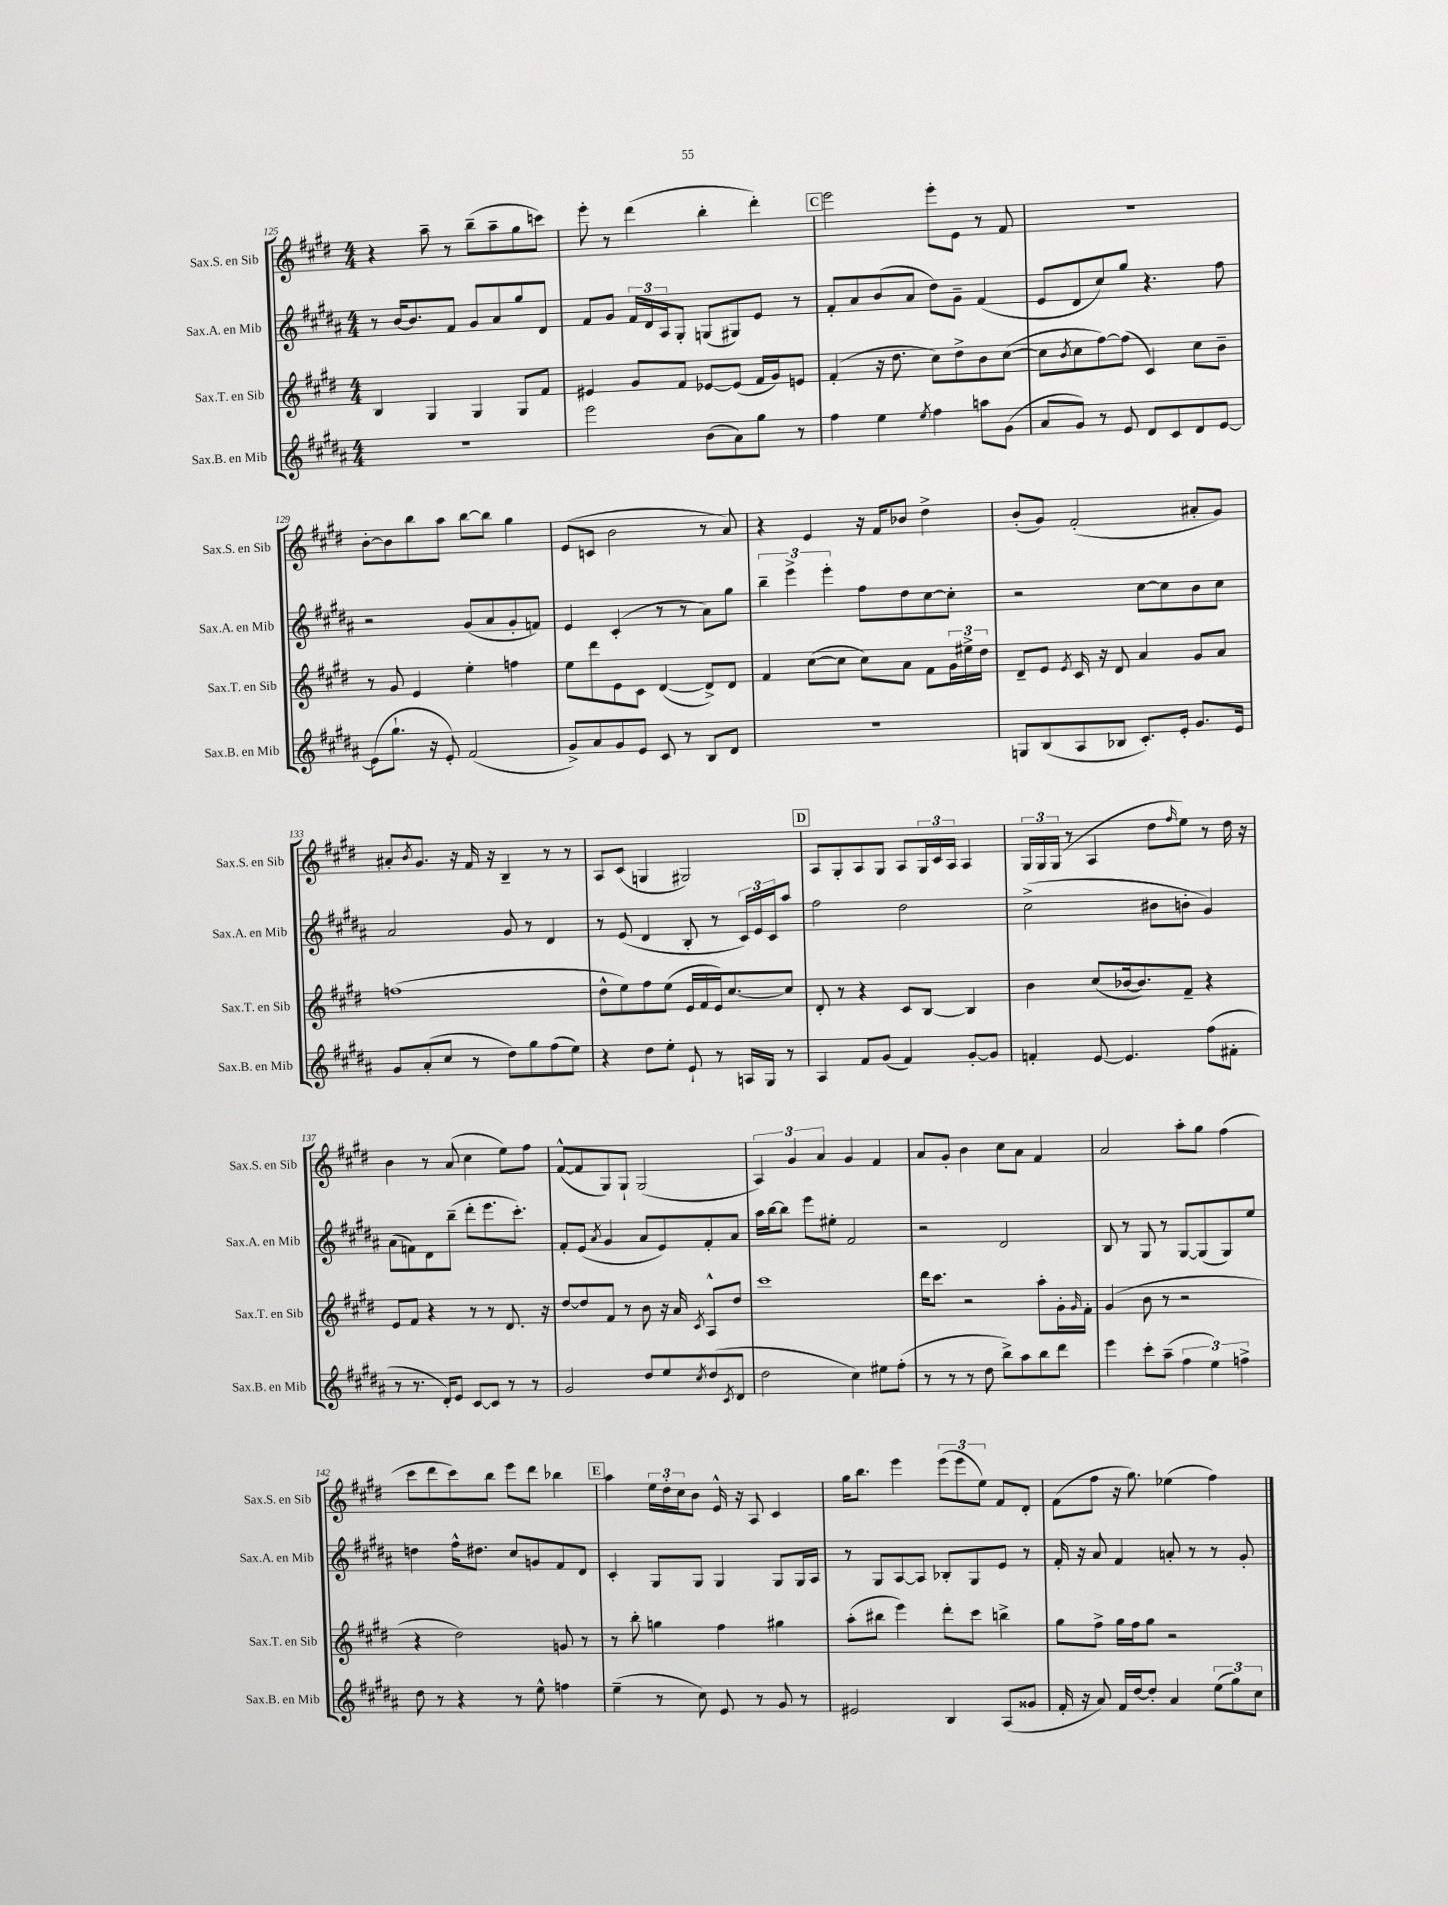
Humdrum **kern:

**kern	**kern	**kern	**kern
*staff4	*staff3	*staff2	*staff1
*clefG2	*clefG2	*clefG2	*clefG2
*k[f#c#g#d#a#]	*k[f#c#g#d#]	*k[f#c#g#d#a#]	*k[f#c#g#d#]
*M4/4	*M4/4	*M4/4	*M4/4
1r	4B	8r	4r
.	.	[16b	.
.	.	8.b]	.
.	4G#	.	8aa~
.	.	8f#	8r
.	4G#	8g#	(8bb~
.	.	8a#	8aa~
.	8G#	8gg#	8gg#
.	8f#	8d#	8ccc)
=	=	=	=
2eee	4e#	8f#	8eee'
.	.	8g#	8r
.	8g#	24f#	(4ddd#
.	.	24d#	.
.	.	24A#	.
.	8f#	8G#'	.
(8b	[8e-	(8G	4bb'
8a#)	(8e-]	8G#)	.
8gg#	16f#	8e	4ddd#')
.	16g#)	.	.
8r	8e	8r	.
=	=	=	=
4ff#	(4f#'	8f#'	2eee
.	.	8a#	.
4ee	16r	(8b	.
.	8.dd#	.	.
.	.	8a#	.
8qee	.	.	.
4ff#	8cc#)	8dd#)	8eee'
.	8dd#^	8g#~	8e
8aa	8b	(4f#	8r
(8g#	([8cc#	.	8f#
=	=	=	=
8a#	8cc#]	8e	1r
.	8qb	.	.
8g#)	8cc#	8d#	.
8r	[8ff#)	8cc#)	.
8e	(8ff#]	8gg#	.
8d#	4c#)	4.r	.
8c#	.	.	.
8d#	8cc#	.	.
[8e	8b~	8ff#	.
=	=	=	=
(8e]	8r	2r	[8b'
8.gg#`	8g#	.	8b]
.	4e	.	8bb
16r	.	.	.
8e')	.	.	8aa
(2f#	4ee'	(8g#	[8bb
.	.	8a#	8bb]
.	4ff	8g#'	4gg#
.	.	8f)	.
=	=	=	=
8g#^)	8ee	4e	(8e
8a#	8ddd#	.	8c
8g#	8e	(4c#'	2b
8e	8c#	.	.
8c#	([4d#	8r	.
8r	.	8r	.
8B	8d#^])	8a#)	8r
8d#	8d#	8gg#	8a)
=	=	=	=
1r	4f#	6bb~	4r
.	.	6eee^	.
.	([8cc#	.	4e
.	.	6eee'	.
.	8cc#]	.	.
.	8cc#)	8ff#	16r
.	.	.	16f#
.	8a	8dd#	8b-
.	8f#	[8cc#	4dd#^
.	24g#	8cc#']	.
.	24ee#^	.	.
.	24dd#	.	.
=	=	=	=
8G	8d#~	2r	(8b'
(8B	8e	.	8g#)
.	8qe	.	.
8A#	16c#	.	(2f#'
.	16r	.	.
8B-	8d#	.	.
8.c#')	4a	[8cc#	.
.	.	8cc#]	.
16e'	.	.	.
8.g#	8g#	8b	8a#'
.	8a	8cc#	8g#)
16e	.	.	.
=	=	=	=
8g#	(1ff	2a#	8a#'
.	.	.	8qb
(8a#'	.	.	8.g#
8cc#	.	.	.
.	.	.	16r
8r	.	.	16f#
.	.	.	16r
8dd#)	.	8g#	4B~
8gg#	.	8r	.
(8ff#	.	4d#	8r
8ee)	.	.	8r
=	=	=	=
4r	8dd#^^	8r	8A
.	8ee)	(8e	(8c#
8dd#	8ff#	4d#	4G
8ee'	(8ee	.	.
8e`	16e	8B'	2G#)
.	16f#	.	.
8r	16e)	8r	.
.	[8.cc#	.	.
16A	.	24c#)	.
.	.	24e	.
16G#	.	.	.
.	.	24c#	.
8r	8cc#]	8aa#	.
=	=	=	=
4A#	8d#'	2ff#	8A
.	8r	.	8G#'
8f#	4r	.	8A
(8g#	.	.	8G#
4f#)	8c#	2dd#	8A
.	[8B	.	24G#
.	.	.	24c#
.	.	.	24A
[8g#'	4B]	.	4A
8g#]	.	.	.
=	=	=	=
4f'	4b	(2cc#^	24G#
.	.	.	24G#
.	.	.	(24G#
.	.	.	8r
[8e	(8cc#	.	4A
4.e]	[16b-	.	.
.	8.b-])	.	.
.	.	8b#	8dd#
.	.	.	16qqff#
.	8f#~	8b'	8ee)
(8ff#	4r	4g#)	8r
8f#'	.	.	16dd#
.	.	.	16r
=	=	=	=
8r	8e	(8a#	4b
8.r	8f#	8f)	.
.	4r	8d#	8r
16d#')	.	.	.
8e	.	(8bb~	(8a
[8c#	8r	8ddd#'	4cc#
8c#]	8r	8.eee	.
8r	8.d#	.	8ee)
.	.	8.ccc#')	.
8r	.	.	8ff#
.	16r	.	.
=	=	=	=
2g#	[8dd#	8f#'	([8f#^^
.	8dd#]	(8e	8f#]
.	.	8qa#	.
.	8f#	4g#	8G#)
.	8r	.	8G#`
8dd#	8b	8a#	(2G#
8ee	16r	8e)	.
.	16a	.	.
8qcc#	8qc#	.	.
(8dd#	8A^^	8f#'	.
8qc#	.	.	.
8d#	8dd#	8a#	.
=	=	=	=
2dd#	1ccc#	16aa#	6A)
.	.	[16bb	.
.	.	8bb]	.
.	.	.	6g#
.	.	8eee	.
.	.	.	6a
.	.	8ee#'	.
4cc#)	.	2f#	4g#
8ee#	.	.	4f#
(8ff#'	.	.	.
=	=	=	=
8r	16ddd#	2r	8a
.	8.ccc#	.	.
8r	.	.	8g#'
8r	2r	.	4b
8dd#	.	.	.
8bb^)	.	2d#	8cc#
8aa#	.	.	8a
8bb	8aa'	.	4f#
8ddd#	16g#'	.	.
.	16qqg#	.	.
.	16f#'	.	.
=	=	=	=
4eee	(4g#	8B	2a
.	.	8r	.
8ccc#'	8b	8G#	.
(8aa#~	8r	8r	.
6ff#	2r	[8G#	8aa'
.	.	(8G#]	8gg#
6ee)	.	.	.
.	.	8G#)	(4ff#
6ff^	.	.	.
.	.	8ee	.
=	=	=	=
8dd#	4r	4dd	8ccc#
8r	.	.	8ddd#
4r	2dd#)	16ff#^^	8ccc#)
.	.	8.dd#	.
.	.	.	8bb
8r	.	8cc#	8eee
8ee^^	.	8g	8ddd#
4ff	8g	8f#	4bb-
.	8r	8d#	.
=	=	=	=
(4ee~	8r	4c#'	4aa
.	8bb'	.	.
8r	4gg	8G#	24ee
.	.	.	24dd#'
.	.	.	24cc#
8cc#)	.	8G#	8b
8e	4ff#	4G#	16e^^
.	.	.	16r
8r	.	.	8A
8g#	4gg#	8G#	4c#
8r	.	16G#	.
.	.	16A#	.
=	=	=	=
2e#	(8aa'	8r	16gg#
.	.	.	8.bb
.	8bb#	8G#	.
.	4eee)	[8A#	4eee
.	.	8A#]	.
4B	8ddd#'	8B-'	(12eee
.	.	.	12eee
.	8ccc#	8G#	.
.	.	.	12ee)
(8A#	4bb^	8e	8f#
8g##	.	8r	8d#'
=	=	=	=
16f#'	8gg#	16f#'	(8f#
16r	.	16r	.
8a#)	8ff#^	8a#	8ff#
16f#	16gg#	4f#	16r
[16dd#	16ff#	.	8.gg#)
8dd#']	8gg#	.	.
4a#	2r	8a'	(4ee-
.	.	8r	.
(12ee	.	8r	4ff#)
12gg#)	.	.	.
.	.	8g#'	.
12cc#	.	.	.
==	==	==	==
*-	*-	*-	*-
